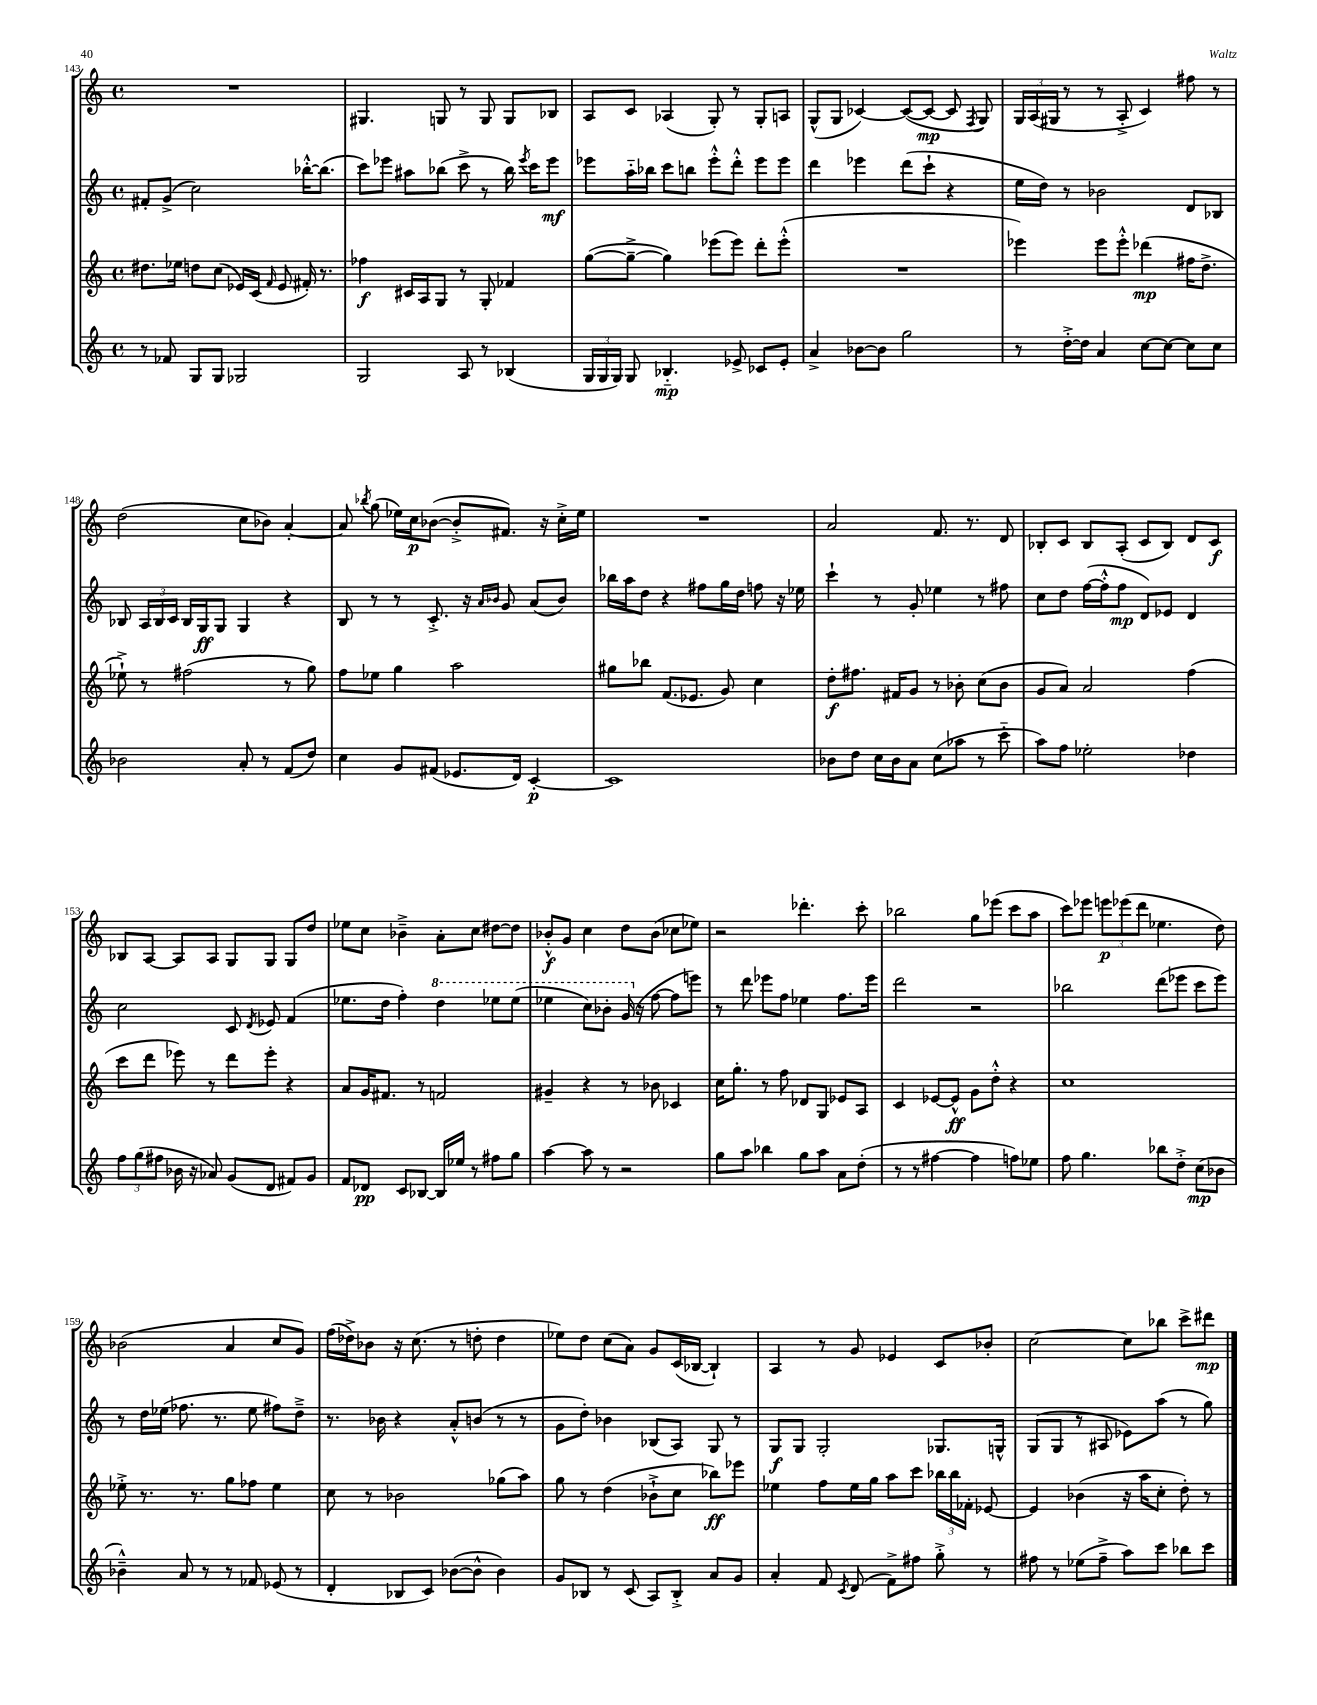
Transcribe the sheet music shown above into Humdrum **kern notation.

**kern	**kern	**kern	**kern
*staff4	*staff3	*staff2	*staff1
*clefG2	*clefG2	*clefG2	*clefG2
*k[]	*k[]	*k[]	*k[]
*M4/4	*M4/4	*M4/4	*M4/4
*met(c)	*met(c)	*met(c)	*met(c)
8r	8.dd#\L	8f#'/L	1r
8f-/	.	(8g^/J	.
.	16ee-\Jk	.	.
8G/L	8dd\L	2cc\)	.
8G/J	(8cc\J	.	.
2G-/	16e-/LL)	.	.
.	(16c/JJ	.	.
.	16qqf/	.	.
.	8e-/	.	.
.	16f#'/)	[16bb-'^^\LK	.
.	8.r	(8.bb-\]J	.
=	=	=	=
2G/	4ff-\	8ccc\L)	4.G#/
.	.	8eee-\J	.
.	16c#/LL	8aa#\L	.
.	16A/J	.	.
.	8G/J	(8bb-\J	8G/
8A/	8r	8ccc^\	8r
8r	8G'/	8r	8G/
(4B-/	4f-/	16bb-\)	8G/L
.	.	8qeee-/	.
.	.	16ccc\LK	.
.	.	8eee-\J	8B-/J
=	=	=	=
24G/LL	([8gg\L	8eee-\L	8A/L
24G/	.	.	.
24G/JJ)	.	.	.
8G/	8gg~^\_J	16aa'~\L	8c/J
.	.	16bb-\JJ	.
4.B-'~/	4gg\])	8ccc\L	(4A-/
.	.	8bb\J	.
.	(8eee-\L	8eee-'^^\L	8G'/)
8e-^/	8eee-\J)	8ddd'^^\J	8r
8c-/L	8ddd'\L	8eee-\L	8G'/L
8e-'/J	(8eee-'^^\J	8eee-\J	8A/J
=	=	=	=
4a^/	1r	4ddd\	(8G^^/L
.	.	.	8G/J
[8b-\L	.	4eee-\	[4c-/)
8b-\]J	.	.	.
2gg\	.	(8ddd\L	(8c-/_L
.	.	8ccc`\J	8c-/_J
.	.	4r	8c-/]
.	.	.	8qF/
.	.	.	8G/)
=	=	=	=
8r	4eee-\)	16ee\LL	24G/LL
.	.	.	(24A/
.	.	16dd\JJ)	.
.	.	.	24G#/JJ
[16dd'^\LL	.	8r	8r
16dd\]JJ	.	.	.
4a/	8eee-\L	2b-\	8r
.	8eee-'^^\J	.	8A'^/
[8cc\L	(4ddd-\	.	4c/)
8cc\_J	.	.	.
8cc\]L	16ff#\LK	8d/L	8ff#\
.	8.dd^\J	.	.
8cc\J	.	8B-/J	8r
=	=	=	=
2b-\	8ee-`^\)	8B-/	(2dd\
.	8r	24A/LL	.
.	.	24B-/	.
.	.	24c/JJ	.
.	(2ff#\	16B-/LL	.
.	.	16G/J	.
.	.	8G/J	.
8a'/	.	4G/	8cc\L
8r	.	.	8b-\J)
(8f/L	8r	4r	[4a'/
8dd/J)	8gg\)	.	.
=	=	=	=
4cc\	8ff\L	8B/	8a/]
.	.	.	8qbb-/
.	8ee-\J	8r	(8gg\
8g/L	4gg\	8r	16ee-\LL)
.	.	.	16cc\J
(8f#/J	.	8.c'^/	([8b-\J
8.e-/L	2aa\	.	8b-'^/]L
.	.	16r	.
.	.	16qqa/LL	.
.	.	16qqb-/JJ	.
.	.	8g/	8.f#/J)
16d/Jk)	.	.	.
[4c'/	.	(8a/L	.
.	.	.	16r
.	.	8b-/J)	16cc'^\LL
.	.	.	16ee-\JJ
=	=	=	=
1c]	8gg#\L	16bb-\LL	1r
.	.	16aa\J	.
.	8bb-\J	8dd\J	.
.	(8.f/L	4r	.
.	8.e-/J	.	.
.	.	8ff#\L	.
.	8g/)	16gg\L	.
.	.	16dd\JJ	.
.	4cc\	8ff\	.
.	.	16r	.
.	.	16ee-\	.
=	=	=	=
8b-\L	8dd'\L	4ccc`\	2a/
8dd\J	8.ff#\J	.	.
16cc\LL	.	8r	.
16b-\J	16f#/LK	.	.
8a\J	8g/J	8g'/	.
(8cc\L	8r	4ee-\	8.f/
8aa-\J	8b-'\	.	.
.	.	.	8.r
8r	(8cc\L	8r	.
8ccc'~\	8b-\J	8ff#\	8d/
=	=	=	=
8aa\L)	8g/L	8cc\L	8B-'/L
8ff\J	8a/J)	8dd\J	8c/J
2ee-'\	2a/	([16ff\LL	8B-/L
.	.	16ff'^^\]J	.
.	.	8ff\J	(8A'/J
.	.	8d/L)	8c/L
.	.	8e-/J	8B-/J)
4dd-\	(4ff\	4d/	8d/L
.	.	.	8c/J
=	=	=	=
12ff\L	8ccc\L	2cc\	8B-/L
(12gg\	.	.	.
.	8ddd\J	.	[8A/J
12ff#\J	.	.	.
16b-\	8eee-\)	.	8A/]L
16r	.	.	.
8a-/)	8r	.	8A/J
(8g/L	8ddd\L	8c/	8G/L
.	.	8qd/	.
8d/J	8eee-'\J	8e-/	8G/J
8f#/L)	4r	(4f/	8G/L
8g/J	.	.	8dd/J
=	=	=	=
8f/L	8a/L	8.ee-\L	8ee-\L
8d-/J	16g/K	.	8cc\J
.	8.f#/J	16dd\Jk	.
8c/L	.	4ff'\)	4b-~^\
[8B-/J	8r	.	.
16B-/]LL	2f/	4ddd\	8a'\L
16ee-/JJ	.	.	.
8r	.	.	8cc\J
8ff#\L	.	8eee-\L	[8dd#\L
8gg\J	.	(8eee-\J	8dd#\]J
=	=	=	=
[4aa\	4g#~/	4eee-\	8b-'^^/L
.	.	.	8g/J
8aa\]	4r	8ccc\L)	4cc\
8r	.	8bb-'\J	.
2r	8r	(16gg/	8dd\L
.	.	16r	.
.	8b-\	[8ff\	(8b-\J
.	4c-/	8ff\]L	8cc-\L
.	.	8eee\J)	8ee-\J)
=	=	=	=
8gg\L	16cc\LK	8r	2r
.	8.gg'\J	.	.
8aa\J	.	8ddd\	.
4bb-\	8r	8eee-\L	.
.	8ff\	8ff\J	.
8gg\L	8d-/L	4ee-\	4.ddd-'\
8aa\J	8G/J	.	.
8a\L	8e-/L	8.ff\L	.
(8dd'\J	8A/J	.	8ccc'\
.	.	16eee-\Jk	.
=	=	=	=
8r	4c/	2ddd\	2bb-\
8r	.	.	.
[4ff#\	[8e-/L	.	.
.	8e-^^/]J	.	.
4ff#\]	8g\L	2r	8gg\L
.	8dd'^^\J	.	(8eee-\J
8ff\L)	4r	.	8ccc\L
8ee-\J	.	.	8aa\J
=	=	=	=
8ff\	1cc	2bb-\	8ccc\L)
4.gg\	.	.	8eee-\J
.	.	.	12eee\L
.	.	.	(12eee-\
.	.	.	12ddd\J
8bb-\L	.	(8ddd\L	4.ee-\
8dd'^\J	.	8eee-\J	.
(8cc\L	.	8ccc\L	.
8b-\J	.	8eee-\J)	8dd\)
=	=	=	=
4b-~^^\)	8ee-'^\	8r	(2b-\
.	8.r	16dd\LL	.
.	.	(16ee-\JJ	.
8a/	.	8.ff-\	.
.	8.r	.	.
8r	.	.	.
.	.	8.r	.
8r	8gg\L	.	4a/
8f-/	8ff-\J	8ee-\	.
(8e-/	4ee-\	8ff#\L)	8cc/L
8r	.	8dd~^\J	8g/J)
=	=	=	=
4d'/	8cc\	8.r	(16ff\LL
.	.	.	16dd-^\J)
.	8r	.	8b-\J
.	.	16b-\	.
8B-/L	2b-\	4r	16r
.	.	.	(8.cc\
8c/J)	.	.	.
([8b-\L	.	8a'^^/L	8r
8b-^^\]J	.	(8b/J	8dd'\
4b-\)	(8gg-\L	8r	4dd\
.	8aa\J)	8r	.
=	=	=	=
8g/L	8gg\	8g\L	8ee-\L)
8B-/J	8r	8dd'\J)	8dd\J
8r	(4dd\	4b-\	(8cc\L
(8c/	.	.	8a\J)
8A/L)	8b-`^\L	(8B-/L	8g/L
8B-'^/J	8cc\J	8A/J)	(16c/L
.	.	.	[16B-/JJ
8a/L	8bb-\L)	8G/	4B-`/])
8g/J	8eee-\J	8r	.
=	=	=	=
4a'/	4ee-\	8G/L	4A/
.	.	8G/J	.
8f/	8ff\L	2G'/	8r
8qc/	.	.	.
(8d/	16ee-\L	.	8g/
.	16gg\JJ	.	.
8f^\L)	8aa\L	.	4e-/
8ff#\J	8ccc\J	.	.
8gg'^\	24bb-\LL	8.G-/L	8c/L
.	24bb-\	.	.
.	24f-'\JJ	.	.
8r	[8e-/	.	8b-'/J
.	.	16G^^/Jk	.
=	=	=	=
8ff#\	4e-/]	(8G/L	[2cc\
8r	.	8G/J	.
(8ee-\L	(4b-\	8r	.
8ff#~^\J	.	8A#/	.
8aa\L)	16r	8e-\L)	8cc\]L
.	16aa\LK	.	.
8ccc\J	8cc'\J	(8aa\J	8bb-\J
8bb-\L	8dd'\)	8r	8ccc^\L
8ccc\J	8r	8gg\)	8ddd#\J
==	==	==	==
*-	*-	*-	*-
